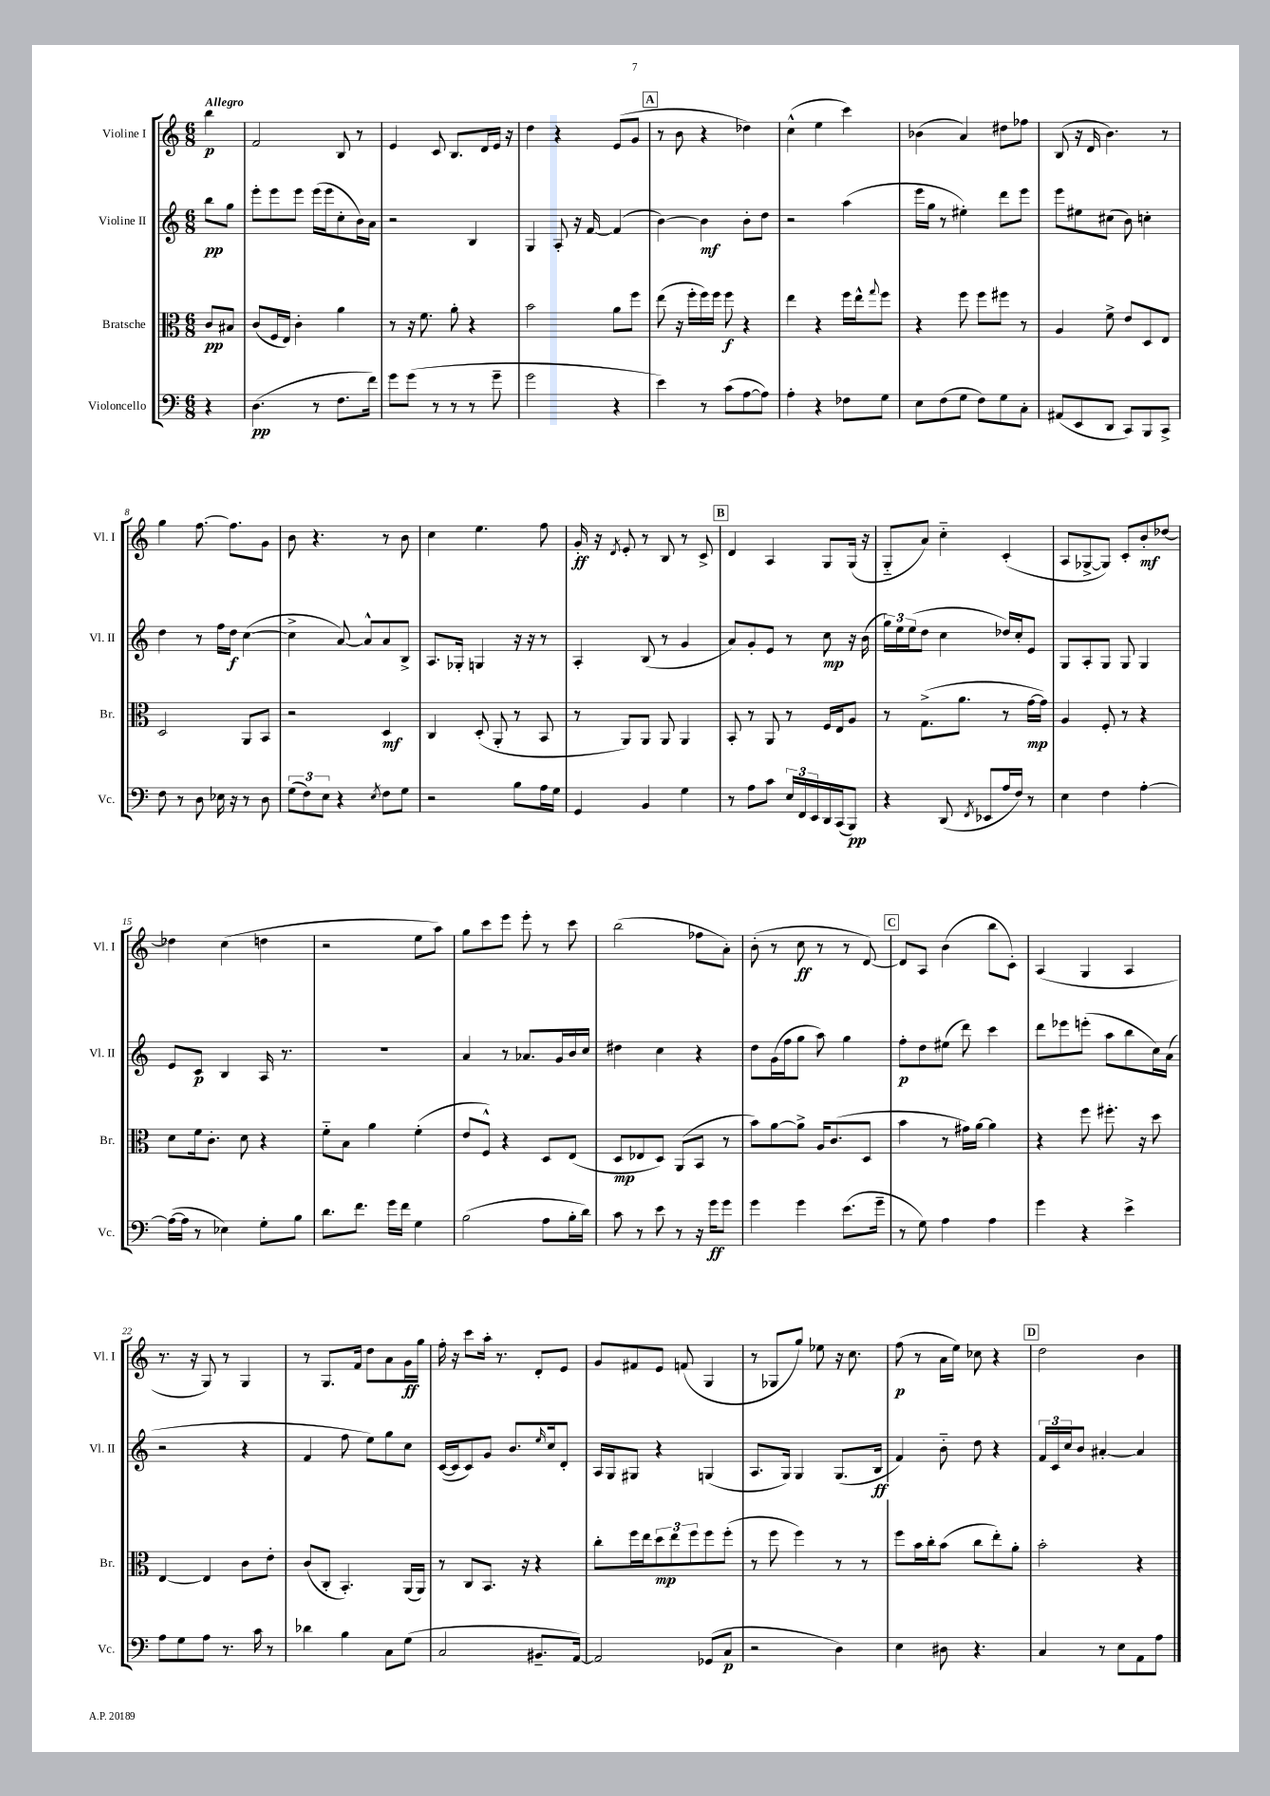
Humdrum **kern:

**kern	**dynam	**kern	**dynam	**kern	**dynam	**kern	**dynam
*part4	*part4	*part3	*part3	*part2	*part2	*part1	*part1
*staff4	*staff4	*staff3	*staff3	*staff2	*staff2	*staff1	*staff1
*I"Violoncello	*	*I"Bratsche	*	*I"Violine II	*	*I"Violine I	*
*I'Vc.	*	*I'Br.	*	*I'Vl. II	*	*I'Vl. I	*
*clefF4	*	*clefC3	*	*clefG2	*	*clefG2	*
*k[]	*	*k[]	*	*k[]	*	*k[]	*
*M6/8	*	*M6/8	*	*M6/8	*	*M6/8	*
=	=	=	=	=	=	=	=
!	!	!	!	!	!	!LO:TX:a:B:t=Allegro	!
4r	.	8c/L	pp	8bb\L	pp	4bb\	p
.	.	8B#X/J	.	8gg\J	.	.	.
=1	=1	=1	=1	=1	=1	=1	=1
(4.D\	pp	(8c/L	.	8eee'\L	.	2f/	.
.	.	16F/L	.	8eee\	.	.	.
.	.	16E/JJ)	.	.	.	.	.
.	.	4c'\	.	8eee\J	.	.	.
8r	.	.	.	(16eee\LL	.	.	.
.	.	.	.	16eee\J	.	.	.
8.F\L	.	4a\	.	8cc'\	.	8B/	.
.	.	.	.	16b\L)	.	8r	.
16f\Jk)	.	.	.	16a\JJ	.	.	.
=2	=2	=2	=2	=2	=2	=2	=2
8g\L	.	8r	.	2r	.	4e/	.
(8g\J	.	16r	.	.	.	.	.
.	.	8.f\	.	.	.	.	.
8r	.	.	.	.	.	8c/	.
8r	.	8a'\	.	.	.	8.B/L	.
8r	.	4r	.	4B/	.	.	.
.	.	.	.	.	.	16d/L	.
8g~\	.	.	.	.	.	16e/JJ	.
.	.	.	.	.	.	16r	.
=3	=3	=3	=3	=3	=3	=3	=3
2g\	.	2b\	.	4G/	.	4dd\	.
.	.	.	.	8A'/	.	4r	.
.	.	.	.	16r	.	.	.
.	.	.	.	[16f/	.	.	.
4r	.	8a\L	.	(4f/]	.	(8e/L	.
.	.	8ff\J	.	.	.	8g/J	.
!!LO:REH:place=s1:t=A
=4	=4	=4	=4	=4	=4	=4	=4
4e\)	.	(8ee\	.	[4b\)	.	8r	.
.	.	16r	.	.	.	8b\	.
.	.	16ff'\LL	.	.	.	.	.
8r	.	16ff\)	.	4b\]	mf	4r	.
.	.	16ff\JJ	.	.	.	.	.
(8c\L	.	8ff\	f	.	.	.	.
[8A\	.	4r	.	8b'\L	.	4dd-X\)	.
8A\J])	.	.	.	8dd\J	.	.	.
=5	=5	=5	=5	=5	=5	=5	=5
4A'\	.	4ee\	.	2r	.	(4cc^^\	.
4r	.	4r	.	.	.	4ee\	.
8F-X\L	.	16ff\LL	.	(4aa\	.	4ccc\)	.
.	.	16ee^^\J	.	.	.	.	.
.	.	8qqgg/	.	.	.	.	.
8G\J	.	8ff\J	.	.	.	.	.
=6	=6	=6	=6	=6	=6	=6	=6
8E\L	.	4r	.	16eee\LL	.	(4b-X\	.
.	.	.	.	16gg\JJ	.	.	.
(8F\	.	.	.	8r	.	.	.
8G\J	.	8ff\	.	4ee#X'\)	.	4a/)	.
8F\L)	.	8ff\L	.	.	.	.	.
8G\	.	8ff#X\J	.	8ddd\L	.	8dd#X\L	.
8C'\J	.	8r	.	8eee\J	.	8ff-X\J	.
=7	=7	=7	=7	=7	=7	=7	=7
(8AA#X/L	.	4A/	.	8eee\L	.	(8B/	.
8EE/	.	.	.	8ee#X\	.	16r	.
.	.	.	.	.	.	16d/	.
8DD/J	.	8f^\	.	(8cc#X\J	.	4.b\)	.
8CC/L)	.	8e/L	.	8b\)	.	.	.
8BBB/	.	8D/	.	4ccn'\	.	.	.
8CC^/J	.	8E/J	.	.	.	8r	.
!!LO:LB:g=z
=8	=8	=8	=8	=8	=8	=8	=8
8F\	.	2D/	.	4dd\	.	4gg\	.
8r	.	.	.	.	.	.	.
8D\	.	.	.	8r	.	[8.ff\	.
16E-X\	.	.	.	16ff\LL	.	.	.
16r	.	.	.	16dd\JJ	f	8.ff\L]	.
8r	.	8AA/L	.	([4cc\	.	.	.
8D\	.	8BB/J	.	.	.	8g\J	.
=9	=9	=9	=9	=9	=9	=9	=9
(12G\L	.	2r	.	4cc^\]	.	8b\	.
12F\)	.	.	.	.	.	.	.
.	.	.	.	.	.	4.r	.
12E\J	.	.	.	.	.	.	.
4r	.	.	.	[8a/)	.	.	.
.	.	.	.	8a^^/L]	.	.	.
8qE/	.	.	.	.	.	.	.
8F\L	.	4D/	mf	8a/	.	8r	.
8G\J	.	.	.	8B^/J	.	8b\	.
=10	=10	=10	=10	=10	=10	=10	=10
2r	.	4C/	.	8.A/L	.	4cc\	.
.	.	.	.	16G-X'/Jk	.	.	.
.	.	(8D'/	.	4Gn/	.	4.ee\	.
.	.	8AA'/	.	.	.	.	.
8B\L	.	8r	.	16r	.	.	.
.	.	.	.	16r	.	.	.
16A\L	.	8BB/	.	8r	.	8ff\	.
16G\JJ	.	.	.	.	.	.	.
=11	=11	=11	=11	=11	=11	=11	=11
4GG/	.	8r	.	4A'/	.	16g'/	ff
.	.	.	.	.	.	16r	.
.	.	.	.	.	.	8qd/	.
.	.	8AA/L)	.	.	.	8e'/	.
4BB/	.	8AA/J	.	(8B/	.	8r	.
.	.	8AA/	.	8r	.	8B/	.
4G\	.	4AA/	.	4g/	.	8r	.
.	.	.	.	.	.	8c^/	.
!!LO:REH:place=s1:t=B
=12	=12	=12	=12	=12	=12	=12	=12
8r	.	8BB'/	.	8a/L)	.	4d/	.
8A\L	.	8r	.	8g'/	.	.	.
8c\J	.	8AA/	.	8e/J	.	4A/	.
24E/LL	.	8r	.	8r	.	.	.
24FF/	.	.	.	.	.	.	.
24EE/	.	.	.	.	.	.	.
16DD/	.	16F/LL	.	8cc\	mp	8G/L	.
(16CC/J	.	16E/J	.	.	.	.	.
8BBB/J)	pp	8A/J	.	16r	.	(16G/Jk	.
.	.	.	.	(16b\	.	16r	.
=13	=13	=13	=13	=13	=13	=13	=13
4r	.	8r	.	24gg\LL)	.	8G/L	.
.	.	.	.	24ee\	.	.	.
.	.	.	.	(24ee\J	.	.	.
.	.	(8.G^\L	.	8dd\J	.	8a/J)	.
(8DD/	.	.	.	4cc\	.	4cc\	.
.	.	8.a\J	.	.	.	.	.
8qFF/	.	.	.	.	.	.	.
8EE-X/L	.	.	.	.	.	.	.
16A/L	.	8r	.	16dd-X/LL)	.	(4c'/	.
16F/JJ)	.	.	.	16cc'/J	.	.	.
8r	.	[16g\LL	mp	8e/J	.	.	.
.	.	16g\JJ])	.	.	.	.	.
=14	=14	=14	=14	=14	=14	=14	=14
4E\	.	4A/	.	8G/L	.	8A/L	.
.	.	.	.	8A'/	.	[8G-X^/	.
4F\	.	8F'/	.	8G/J	.	8G-/J])	.
.	.	8r	.	8G/	.	8c'/L	.
[4A'\	.	4r	.	4G/	.	8b'/	mf
.	.	.	.	.	.	[8dd-X/J	.
!!LO:LB:g=z
=15	=15	=15	=15	=15	=15	=15	=15
(16A\LL_	.	8d\L	.	8e/L	.	4dd-X\]	.
16A\JJ]	.	.	.	.	.	.	.
8r	.	16f\k	.	8c/J	p	.	.
.	.	8.c'\J	.	.	.	.	.
4E-X\)	.	.	.	4B/	.	(4cc\	.
.	.	8d\	.	.	.	.	.
8G'\L	.	4r	.	16A/	.	4ddn\	.
.	.	.	.	8.r	.	.	.
8B\J	.	.	.	.	.	.	.
=16	=16	=16	=16	=16	=16	=16	=16
8.d\L	.	8f\L	.	2.r	.	2r	.
.	.	8B\J	.	.	.	.	.
8.f\J	.	.	.	.	.	.	.
.	.	4a\	.	.	.	.	.
16g\LL	.	.	.	.	.	.	.
16f\JJ	.	.	.	.	.	.	.
4G\	.	(4f'\	.	.	.	8ee\L	.
.	.	.	.	.	.	8aa\J)	.
=17	=17	=17	=17	=17	=17	=17	=17
(2B\	.	8e/L	.	4a/	.	8gg\L	.
.	.	8F^^/J)	.	.	.	8ccc\	.
.	.	4r	.	8r	.	8eee\J	.
.	.	.	.	8.a-X/L	.	8eee'\	.
8A\L	.	8D/L	.	.	.	8r	.
.	.	.	.	16g/L	.	.	.
16B'\L	.	(8E/J	.	16b/	.	8ccc\	.
16d\JJ)	.	.	.	16cc/JJ	.	.	.
=18	=18	=18	=18	=18	=18	=18	=18
8c\	.	8D/L	mp	4dd#X\	.	(2bb\	.
8r	.	8E-X/	.	.	.	.	.
8e\	.	8D/J)	.	4cc\	.	.	.
8r	.	(8AA/L	.	.	.	.	.
16r	.	8BB/J	.	4r	.	8ff-X\L	.
16g\KL	ff	.	.	.	.	.	.
8g\J	.	8r	.	.	.	8a'\J)	.
=19	=19	=19	=19	=19	=19	=19	=19
4g\	.	8b\L)	.	8dd\L	.	(8b'\	.
.	.	[8a\	.	(16g\L	.	8r	.
.	.	.	.	16ff\J	.	.	.
4g\	.	8a^\J]	.	8gg\J	.	8cc\	ff
.	.	16A/KL	.	8aa\)	.	8r	.
.	.	(8.c/	.	.	.	.	.
(8.e\L	.	.	.	4gg\	.	8r	.
.	.	8D/J	.	.	.	[8d/)	.
16g~\Jk	.	.	.	.	.	.	.
!!LO:REH:place=s1:t=C
=20	=20	=20	=20	=20	=20	=20	=20
8r	.	4b\	.	8ff'\L	p	8d/L]	.
8G\)	.	.	.	8dd\	.	8A/J	.
4A\	.	8r	.	(8ee#X\J	.	(4b\	.
.	.	16g#X\LL)	.	8ddd\)	.	.	.
.	.	[16a\JJ	.	.	.	.	.
4A\	.	4a\]	.	4ccc\	.	8bb\L	.
.	.	.	.	.	.	8c'\J)	.
=21	=21	=21	=21	=21	=21	=21	=21
4g\	.	4r	.	8ddd\L	.	(4A/	.
.	.	.	.	8eee-X\	.	.	.
4r	.	8ff\	.	(8eeen'\J	.	4G/	.
.	.	8.ff#X'\	.	8aa\L	.	.	.
4e^\	.	.	.	8bb\	.	4A/	.
.	.	16r	.	.	.	.	.
.	.	8dd\	.	16cc\L)	.	.	.
.	.	.	.	(16a\JJ	.	.	.
!!LO:LB:g=z
=22	=22	=22	=22	=22	=22	=22	=22
8A\L	.	[4E/	.	2r	.	8.r	.
8G\	.	.	.	.	.	.	.
.	.	.	.	.	.	16r	.
8A\J	.	4E/]	.	.	.	8G/)	.
8.r	.	.	.	.	.	8r	.
.	.	8c\L	.	4r	.	4G/	.
16c\	.	.	.	.	.	.	.
8r	.	8e'\J	.	.	.	.	.
=23	=23	=23	=23	=23	=23	=23	=23
4d-X\	.	(8c/L	.	4f/	.	8r	.
.	.	8C'/J	.	.	.	8.G/L	.
4B\	.	4.BB'/)	.	8ff\	.	.	.
.	.	.	.	.	.	16f/Jk	.
.	.	.	.	8ee\L)	.	8dd\L	.
8C\L	.	.	.	8gg\	.	8a\	.
(8G\J	.	(16AA/LL	.	8cc\J	.	16g\L	ff
.	.	16AA/JJ)	.	.	.	16gg\JJ	.
=24	=24	=24	=24	=24	=24	=24	=24
2C/	.	8r	.	([16c/LL	.	16ff'\	.
.	.	.	.	16c/J]	.	16r	.
.	.	8C/L	.	8c/)	.	8ccc\L	.
.	.	8.BB/J	.	8g/J	.	16aa'\Jk	.
.	.	.	.	.	.	8.r	.
.	.	.	.	8.b/L	.	.	.
.	.	16r	.	.	.	.	.
8.BB#X~/L	.	4r	.	.	.	8d'/L	.
.	.	.	.	16qqee/	.	.	.
.	.	.	.	16cc/k	.	.	.
.	.	.	.	8d'/J	.	8e/J	.
[16AA/Jk)	.	.	.	.	.	.	.
=25	=25	=25	=25	=25	=25	=25	=25
2AA/]	.	8cc'\L	.	16A/LL	.	8g/L	.
.	.	.	.	16G/J	.	.	.
.	.	16ff\L	.	8G#X/J	.	8f#X/	.
.	.	16ee\J	.	.	.	.	.
.	.	12dd\	mp	4r	.	8e/J	.
.	.	12ee\	.	.	.	.	.
.	.	.	.	.	.	(8fn/	.
.	.	12ff\	.	.	.	.	.
(8GG-X/L	.	8ff\	.	(4Gn/	.	4G/	.
8C/J	p	(8ff'\J	.	.	.	.	.
=26	=26	=26	=26	=26	=26	=26	=26
2r	.	8r	.	8.A/L	.	8r	.
.	.	8ff\	.	.	.	8G-X/L	.
.	.	.	.	16G/Jk)	.	.	.
.	.	4ff\)	.	4G/	.	8gg/J)	.
.	.	.	.	.	.	8ee-X\	.
4D\)	.	8r	.	(8.G/L	.	16r	.
.	.	.	.	.	.	8.cc\	.
.	.	8r	.	.	.	.	.
.	.	.	.	16B/Jk	ff	.	.
=27	=27	=27	=27	=27	=27	=27	=27
4E\	.	8ff\L	.	4f/)	.	(8ff\	p
.	.	16b\L	.	.	.	8r	.
.	.	16cc'\J	.	.	.	.	.
8D#X\	.	(8b\J	.	8b\	.	16a\LL	.
.	.	.	.	.	.	16ee\JJ)	.
4.r	.	8cc\L	.	8dd\	.	8cc-X\	.
.	.	8ee'\)	.	4r	.	4r	.
.	.	8a'\J	.	.	.	.	.
!!LO:REH:place=s1:t=D
=28	=28	=28	=28	=28	=28	=28	=28
4C/	.	2b'\	.	24f/LL	.	2dd\	.
.	.	.	.	24c/	.	.	.
.	.	.	.	24cc/J	.	.	.
.	.	.	.	8b/J	.	.	.
8r	.	.	.	[4a#X'/	.	.	.
8E\L	.	.	.	.	.	.	.
8AA\	.	4r	.	4a#/]	.	4b\	.
8A\J	.	.	.	.	.	.	.
==	==	==	==	==	==	==	==
*-	*-	*-	*-	*-	*-	*-	*-
